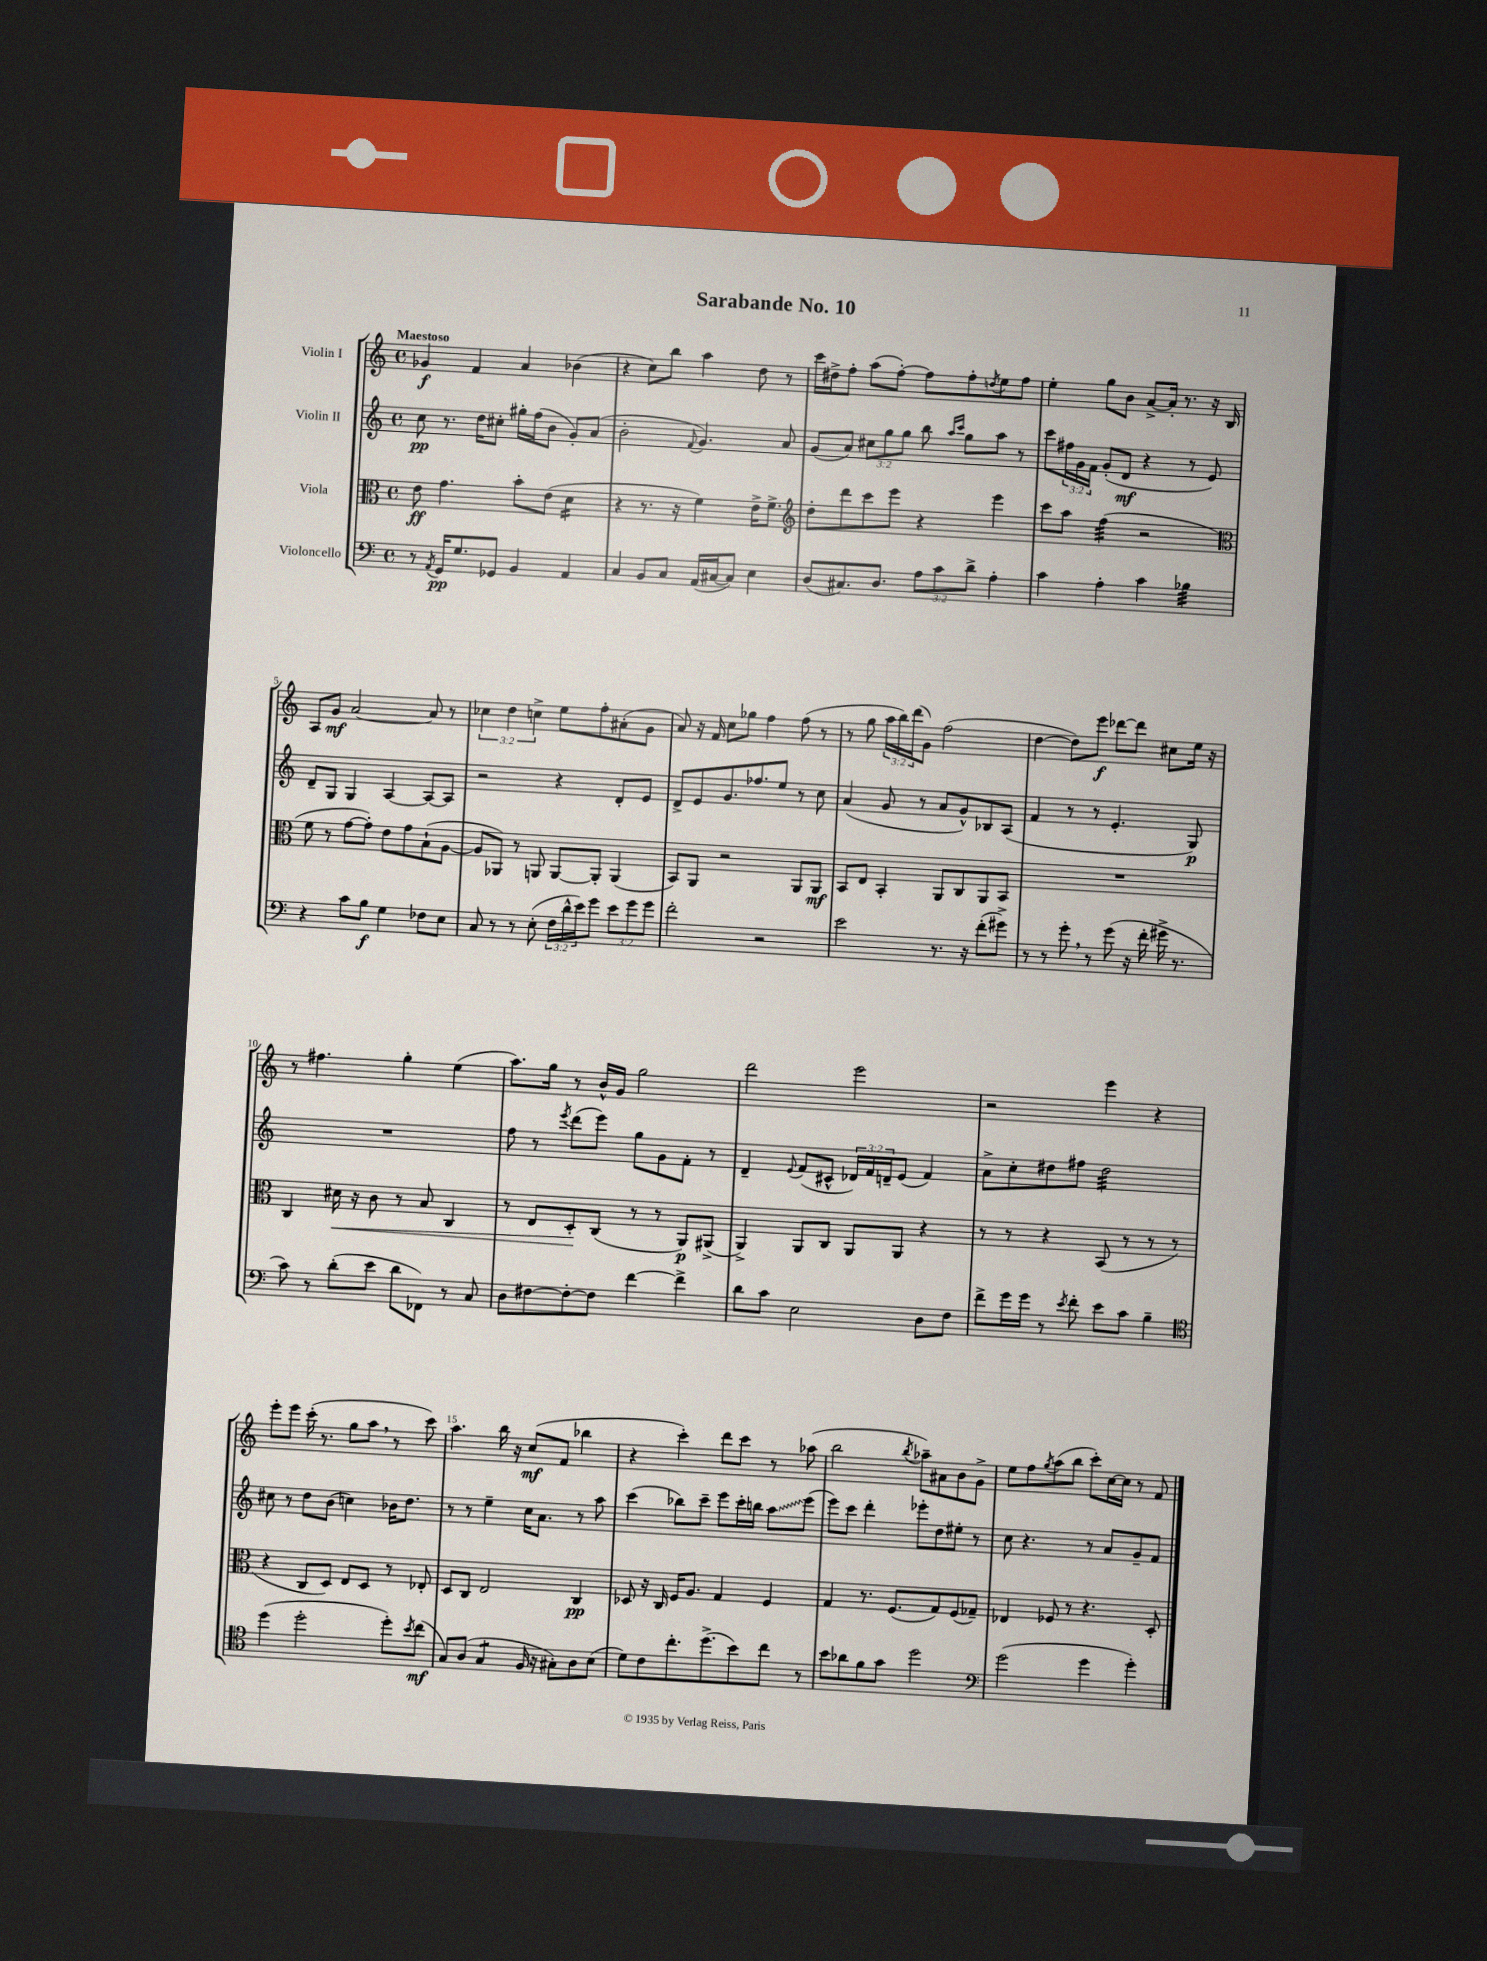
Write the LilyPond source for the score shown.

\header { title = "Sarabande No. 10" }
<<
\new StaffGroup <<
\new Staff = "s0" \with { instrumentName = "Violin I" } {
    \clef treble \key c \major \defaultTimeSignature \time 4/4 \override Staff.TupletNumber.text = #tuplet-number::calc-fraction-text \tempo "Maestoso"
    ges'4\f f'4 a'4 bes'4( |
    r4 c''8) b''8 a''4 d''8 r8 |
    c'''16 dis''16-> f''8-. a''8( f''8~-.) f''8 f''8-. \acciaccatura { d''8 } e''8 f''8 |
    e''4-. g''8 b'8 a'8~-> a'16-. r8. r16 b16 |
    a8 g'8\mf a'2~ a'8 r8 |
    \tuplet 3/2 { ces''4 d''4 c''4-> } e''8 f''8-. ais'8-.( g'8 |
    a'8) r16 f'16 c''8 ges''8 f''4 f''8( r8 |
    r8 g''8 \tuplet 3/2 { a''16 b''16) d'''16( } g'8) f''2( |
    d''4~ d''8) e'''8\f des'''8~ des'''8 cis''8 e''16 r16 |
    r8 fis''4. g''4-. e''4( |
    a''8.) g''16 r8 b'16-^ g'16 g''2 |
    d'''2 e'''2 |
    r2 e'''4 r4 |
    e'''8-. e'''8 c'''16-.( r8. g''8 a''8 \breathe r8 c'''8) |
    a''4. b''16 r16 c''8\mf( f'8 bes''4 |
    r4 c'''4-.) d'''8 c'''8 r8 aes''8( |
    b''2 \acciaccatura { b''8 } aes''8--) ais'8 b'8 g'8-> |
    e''8 f''8 \acciaccatura { g''8 } a''8( b''8 c'''8-.) c''16~ c''16 r8 f'8 \bar "|." |
}
\new Staff = "s1" \with { instrumentName = "Violin II" } {
    \clef treble \key c \major \defaultTimeSignature \time 4/4 \override Staff.TupletNumber.text = #tuplet-number::calc-fraction-text
    c''8\pp r8. d''16 cis''8-. gis''16-. f''16( b'8 g'8-.) a'8( |
    b'2-. \appoggiatura { f'8 } g'4.) a'8 |
    g'8( a'8) \tuplet 3/2 { cis''8 g''8 g''8 } b''8 \grace { a''16 c'''16 } g''8 a''8 r8 |
    c'''8 \tuplet 3/2 { fis''16 g'16 f'16 } g'8-.( d'8\mf r4 r8 e'8) |
    d'8-- g8 g4 a4~ a8~ a8 |
    r2 r4 d'8-. e'8 |
    d'8-> e'8 g'8. fes''8. e''8 r8 c''8 |
    a'4( g'8 r8 a'8 g'8-^) bes8 a8( |
    f'4 r8 r8 e'4.-. g8\p) |
    R1 |
    f''8 r8 \acciaccatura { e'''8 } d'''8( e'''8) g''8 g'8 f'8-. r8 |
    d'4-- \appoggiatura { e'8 } f'8( cis'8-^ \tuplet 3/2 { des'16) f'16 d'16-- } e'8( f'4) |
    a'8-> c''8-. dis''8 fis''8 dis''2:32 |
    cis''8 r8 d''8 b'8( c''4) bes'16 d''8. |
    r8 r8 e''4-- c''16 a'8. r8 a''8 |
    c'''4( bes''8) c'''8-- e'''8 c'''16-. b''16 \once \override Glissando.style = #'zigzag a''8\glissando e'''8( |
    e'''8) c'''8 d'''4-. ees'''8-. d''8 eis''8-. r8 |
    c''8 r4. r8 a'8 g'8-- f'8 \bar "|." |
}
\new Staff = "s2" \with { instrumentName = "Viola" } {
    \clef alto \key c \major \defaultTimeSignature \time 4/4
    e'8\ff g'4. b'8-. e'8( d'4:16 |
    r4 r8. r16 f'4) e'16-> f'8.-> |
    \clef treble d''8-. d'''8 c'''8 e'''8 r4 e'''4 |
    c'''8 a''8 f''4:32( r2 |
    \clef alto f'8 r8 g'8~ g'8-.) e'8 g'8 b8-!( a8~ |
    a8 aes,8) r8 a,8 a,8~ a,8-. a,4( |
    b,8) a,8 r2 a,8 a,8\mf |
    b,8 e8 b,4-. a,8 c8 a,8 b,8 |
    R1 |
    c4 dis'16\< r16 c'8 r8 b8 c4 |
    r8 e8 d8-.\! c8( r8 r8 a,8\p) ais,8->( |
    a,4->) a,8 c8 a,8 a,8 r4 |
    r8 r8 r4 b,8( r8 r8 r8 |
    r4 c8 d8) e8 d8 r8 ees8-. |
    d8 c8 e2 c4\pp |
    des8 r16 c16 f16 a8. g4 f4 |
    g4 r8. f8.( g8) f8( ges8--) |
    ees4 fes8 r8 r4. d8-. \bar "|." |
}
\new Staff = "s3" \with { instrumentName = "Violoncello" } {
    \clef bass \key c \major \defaultTimeSignature \time 4/4 \override Staff.TupletNumber.text = #tuplet-number::calc-fraction-text
    r8 \acciaccatura { a,8 } g,16\pp g8. ges,8 b,4 a,4 |
    c4 b,8 c8 a,16( cis16~ cis8) e4 |
    d8( cis8.) d8. \tuplet 3/2 { a8 c'8 d'8-> } a4-. |
    c'4 a4-. c'4 bes4:32 |
    r4 c'8 b8\f g4 fes8 e8 |
    c8 r8 r8 e8-.( \tuplet 3/2 { f16 d'16-^ e'16) } g'8 \tuplet 3/2 { e'8 g'8 g'8 } |
    f'2-. r2 |
    e'2 r8. r16 f'8-.( gis'8->) |
    r8 r8 g'8-. \breathe r8 g'8( r16 f'16-. gis'16-> r8. |
    c'8) r8 d'8-.( e'8 d'8 fes,8) r8 c8 |
    d8 fis8~ fis8~-. fis8 f'4~ f'4-> |
    d'8 c'8 e2 d8 f8 |
    f'8-> g'16 g'16 r8 \acciaccatura { e'8 } f'8-. e'8 c'8 b4-- |
    \clef tenor d''4( d''2-. d''8-.) \acciaccatura { b'8 } c''8\mf( |
    g8) a8( g4:8 f16 r16 gis8-.) a8 b8( |
    d'8) c'8 c''8.-. d''8.->( b'8) c''8 r8 |
    b'8 aes'8 f'8 g'8 d''2 |
    \clef bass g'2( g'4 g'4-.) \bar "|." |
}
>>
>>
\layout { \context { \Score \override BarNumber.break-visibility = ##(#f #t #t) barNumberVisibility = #(every-nth-bar-number-visible 5) } }
